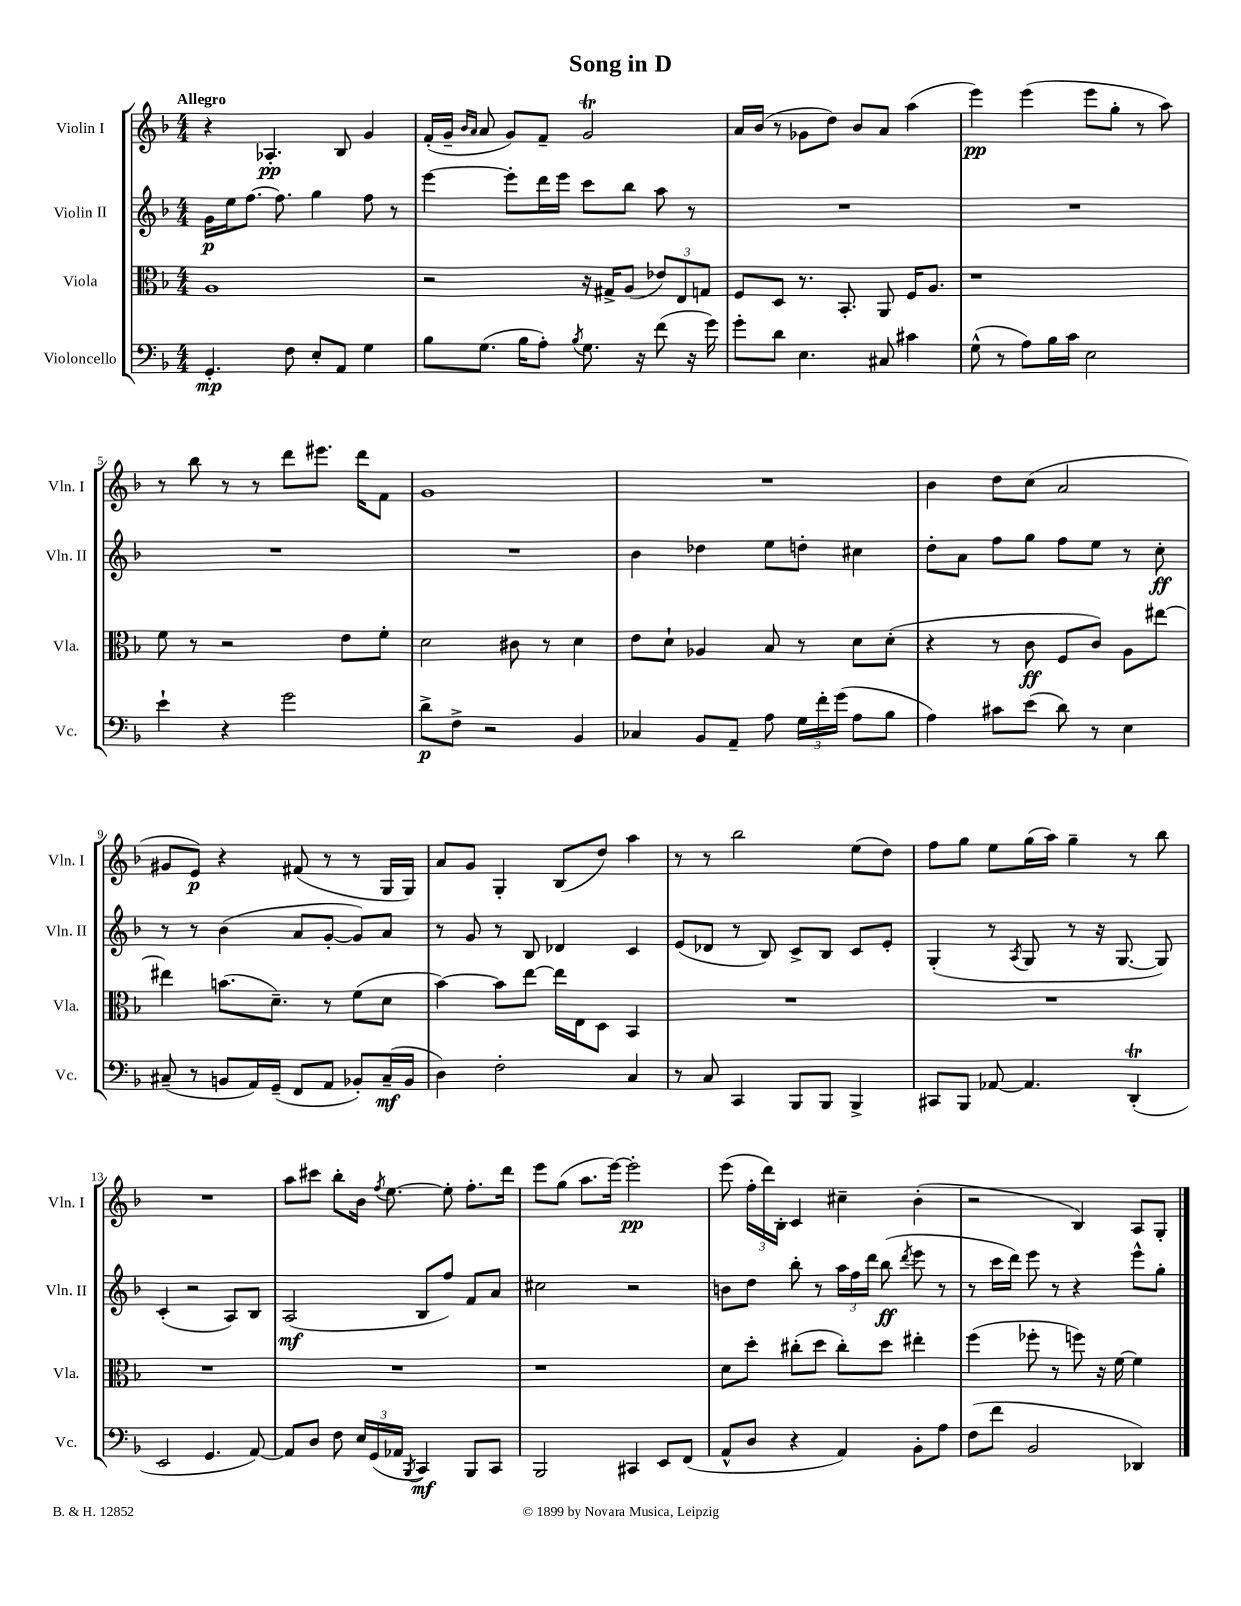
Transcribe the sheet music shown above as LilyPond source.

\header { title = "Song in D" }
<<
\new StaffGroup <<
\new Staff = "s0" \with { instrumentName = "Violin I" shortInstrumentName = "Vln. I" } {
    \clef treble \key f \major \numericTimeSignature \time 4/4 \tempo "Allegro"
    \autoBeamOff r4 aes4.-.\pp bes8 g'4 |
    f'16[-.( g'16]-- \grace { bes'16[ a'16] } a'8 g'8[) f'8]-- g'2\trill |
    a'16[ bes'16]( r8 ges'8[ d''8]) bes'8[ a'8] a''4( |
    e'''4\pp) e'''4( e'''8[ g''8]-. r8 a''8) |
    r8 bes''8 r8 r8 d'''8[ eis'''8.] d'''16[ f'8] |
    g'1 |
    R1 |
    bes'4 d''8[ c''8]( a'2 |
    gis'8[ e'8]\p) r4 fis'8( r8 r8 g16[ g16]) |
    a'8[ g'8] g4-. bes8[( d''8]) a''4 |
    r8 r8 bes''2 e''8[( d''8]) |
    f''8[ g''8] e''8[ g''16( a''16]) g''4-- r8 bes''8 |
    R1 |
    a''8[ cis'''8] bes''8[-. bes'16] \acciaccatura { f''8 } e''8.~ e''8-. f''8.[-. d'''16] |
    e'''8[ g''8]( a''8.[ e'''16]~) e'''2-.\pp |
    e'''8( \tuplet 3/2 { f''16[-. d'''16) bes16]-. } c'4 cis''4-- bes'4-.( |
    r2 bes4) a8[ g8]-. \bar "|." |
}
\new Staff = "s1" \with { instrumentName = "Violin II" shortInstrumentName = "Vln. II" } {
    \clef treble \key f \major \numericTimeSignature \time 4/4
    \autoBeamOff g'16[\p e''16 f''8.]~ f''8. g''4 f''8 r8 |
    e'''4~ e'''8[-. d'''16 e'''16] c'''8[ bes''8] a''8 r8 |
    R1 |
    R1 |
    R1 |
    R1 |
    bes'4 des''4 e''8[ d''8]-. cis''4 |
    d''8[-. a'8] f''8[ g''8] f''8[ e''8] r8 c''8-.\ff |
    r8 r8 bes'4( a'8[ g'8]~-. g'8[) a'8] |
    r8 g'8 r8 bes8 des'4 c'4 |
    e'8[( des'8] r8 bes8) c'8[-> bes8] c'8[ e'8]-. |
    g4-.( r8 \acciaccatura { a8 } g8 r8 r16 g8.~ g8) |
    c'4-.( r2 a8[) bes8] |
    a2\mf( bes8[ f''8]) f'8[ a'8] |
    cis''2 r2 |
    b'8[ d''8] bes''8-. r8 \tuplet 3/2 { a''16[ f''16 d'''16] } bes''8\ff( \acciaccatura { d'''8 } e'''8 r8 |
    r8 c'''16[ d'''16]) e'''8 r8 r4 e'''8[-^ g''8]-. \bar "|." |
}
\new Staff = "s2" \with { instrumentName = "Viola" shortInstrumentName = "Vla." } {
    \clef alto \key f \major \numericTimeSignature \time 4/4
    \autoBeamOff a1 |
    r2 r16 gis16[-> a8]( \tuplet 3/2 { ees'8[) e8 g8] } |
    f8[ d8] r8. bes,8.-. a,8 f16[ a8.] |
    r1 |
    f'8 r8 r2 e'8[ f'8]-. |
    d'2 cis'8 r8 d'4 |
    e'8[ d'8]-! aes4 bes8 r8 d'8[ d'8]-.( |
    r4 r8 c'8\ff f8[ c'8]) a8[ eis''8]~ |
    eis''4 b'8.[( d'8.]--) r8 f'8[( d'8] |
    bes'4~) bes'8[ e''8]~ e''16[ e16 d8] bes,4 |
    R1 |
    R1 |
    R1 |
    R1 |
    r1 |
    d'8[ d''8]-. cis''8[-.( d''8] cis''8[-.) d''8] eis''4-. |
    f''4( fes''8-. r8 f''8) r16 f'16~ f'4 \bar "|." |
}
\new Staff = "s3" \with { instrumentName = "Violoncello" shortInstrumentName = "Vc." } {
    \clef bass \key f \major \numericTimeSignature \time 4/4
    \autoBeamOff g,4.-.\mp f8 e8[-. a,8] g4 |
    bes8[ g8.]( bes16[ a8]-.) \acciaccatura { bes8 } g8. r16 f'8( r16 g'16) |
    g'8[-. d'8] e4. cis8 cis'4 |
    g8-^( r8 a8[) bes16 c'16] e2 |
    e'4-! r4 g'2 |
    d'8[->\p f8]-> r2 bes,4 |
    ces4 bes,8[ a,8]-- a8 \tuplet 3/2 { g16[ f'16-. g'16]( } a8[ bes8] |
    a4) cis'8[ e'8]( d'8) r8 e4 |
    cis8--( r8 b,8[ a,16) g,16]--( f,8[ a,8] bes,8[-.) cis16--\mf( bes,16] |
    d4) f2-. c4 |
    r8 c8 c,4 bes,,8[ bes,,8] bes,,4-> |
    cis,8[ bes,,8] aes,8~ aes,4. d,4-.\trill( |
    e,2 g,4. a,8~) |
    a,8[ d8] f8 \tuplet 3/2 { e16[ g,16( aes,16] } \acciaccatura { bes,,8 } c,4\mf) bes,,8[ c,8] |
    bes,,2 cis,4 e,8[ f,8]( |
    a,8[-^ d8] r4 a,4) bes,8[-. a8] |
    f8[( f'8] bes,2 des,4) \bar "|." |
}
>>
>>
